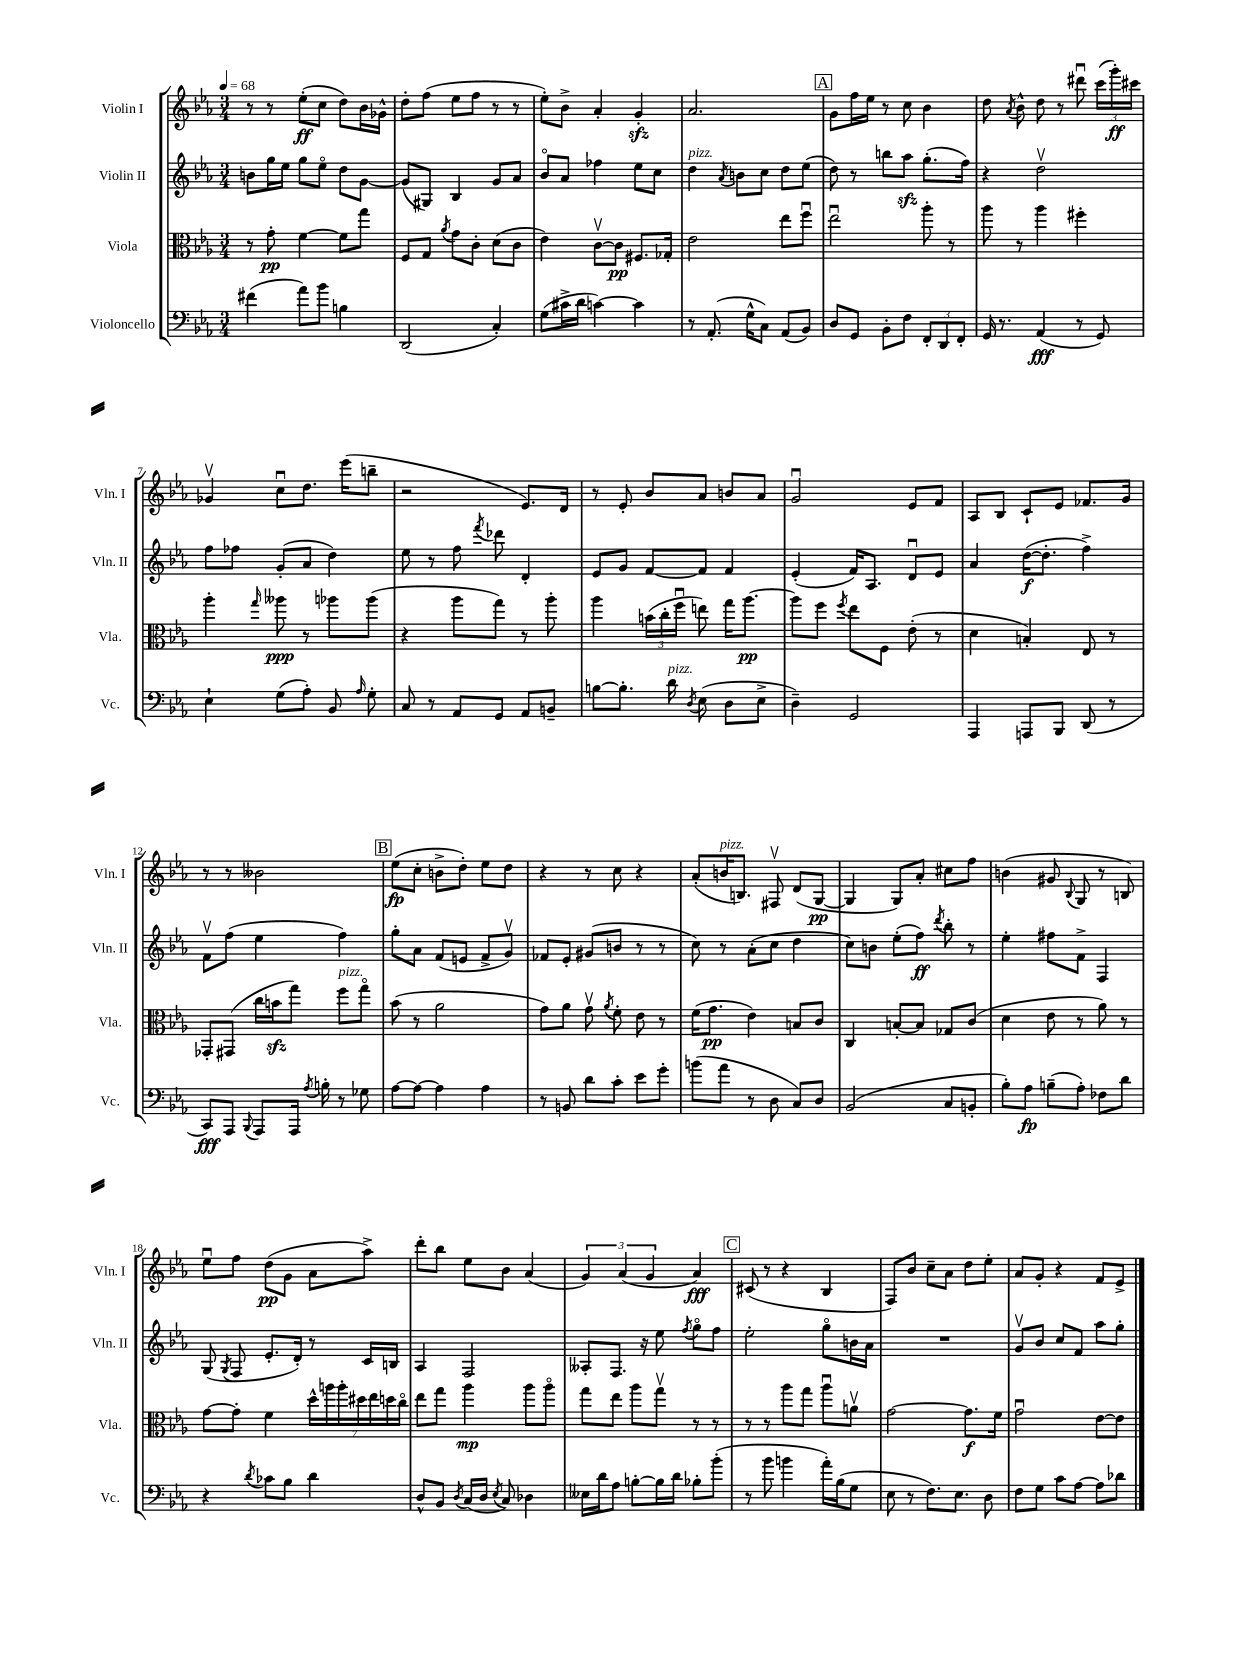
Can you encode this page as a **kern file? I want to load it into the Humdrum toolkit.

**kern	**dynam	**kern	**dynam	**kern	**dynam	**kern	**dynam
*part4	*part4	*part3	*part3	*part2	*part2	*part1	*part1
*staff4	*staff4	*staff3	*staff3	*staff2	*staff2	*staff1	*staff1
*I"Violoncello	*	*I"Viola	*	*I"Violin II	*	*I"Violin I	*
*I'Vc.	*	*I'Vla.	*	*I'Vln. II	*	*I'Vln. I	*
*clefF4	*	*clefC3	*	*clefG2	*	*clefG2	*
*k[b-e-a-]	*	*k[b-e-a-]	*	*k[b-e-a-]	*	*k[b-e-a-]	*
*M3/4	*	*M3/4	*	*M3/4	*	*M3/4	*
*MM68	*	*MM68	*	*MM68	*	*MM68	*
=1	=1	=1	=1	=1	=1	=1	=1
(4f#X\	.	8r	.	8bn\L	.	8r	.
.	.	8g'\	pp	16gg\L	.	8r	.
.	.	.	.	16ee-\JJ	.	.	.
8a-\L)	.	[4f\	.	8gg\L	.	(8ee-'\L	ff
8b-\J	.	.	.	8ee-\J	.	8cc\J	.
4Bn\	.	8f\L]	.	8dd\L	.	8dd\L)	.
.	.	8gg\J	.	[8g\J	.	16b-\L	.
.	.	.	.	.	.	16g-X^^\JJ	.
=2	=2	=2	=2	=2	=2	=2	=2
(2DD/	.	8F/L	.	(8g/L]	.	8dd'\L	.
.	.	8G/J	.	8G#X/J)	.	(8ff\J	.
.	.	8qa-/	.	.	.	.	.
.	.	8g\L	.	4B-/	.	8ee-\L	.
.	.	8c'\J	.	.	.	8ff\J	.
4C'/)	.	(8d\L	.	8g/L	.	8r	.
.	.	8c\J	.	8a-/J	.	8r	.
=3	=3	=3	=3	=3	=3	=3	=3
(8G\L	.	4e-\)	.	8b-/L	.	8ee-'\L)	.
16c#X^\L	.	.	.	8a-/J	.	8b-^\J	.
16d\JJ	.	.	.	.	.	.	.
[4cn\)	.	[8cv\L	.	4ff-X\	.	4a-'/	.
.	.	8c\J]	pp	.	.	.	.
4c\]	.	8.F#X/L	.	8ee-\L	.	4gzz'/	.
.	.	.	.	8cc\J	.	.	.
.	.	16G-X'/Jk	.	.	.	.	.
=4	=4	=4	=4	=4	=4	=4	=4
!	!	!	!	!LO:TX:a:i:t=pizz.	!	!	!
8r	.	2e-\	.	4dd\	.	2.a-/	.
(8.AA-'/	.	.	.	.	.	.	.
.	.	.	.	8qa-/	.	.	.
.	.	.	.	8bn\L	.	.	.
16G^^\KL	.	.	.	.	.	.	.
8C\J)	.	.	.	8cc\J	.	.	.
(8AA-/L	.	8ee-\L	.	8dd\L	.	.	.
8BB-/J)	.	8ffu\J	.	(8ee-\J	.	.	.
!!LO:REH:place=s1:t=A
=5	=5	=5	=5	=5	=5	=5	=5
8D/L	.	2ee-u\	.	8dd\)	.	8g\L	.
8GG/J	.	.	.	8r	.	16ff\L	.
.	.	.	.	.	.	16ee-\JJ	.
8BB-'\L	.	.	.	8bbn\L	.	8r	.
8F\J	.	.	.	8aa-zz\J	.	8cc\	.
12FF'/L	.	8aa-'\	.	(8.gg'\L	.	4b-\	.
12DD/	.	.	.	.	.	.	.
.	.	8r	.	.	.	.	.
12FF'/J	.	.	.	.	.	.	.
.	.	.	.	16ff\Jk)	.	.	.
=6	=6	=6	=6	=6	=6	=6	=6
16GG/	.	8aa-\	.	4r	.	8dd\	.
8.r	.	.	.	.	.	.	.
.	.	.	.	.	.	8qa-/	.
.	.	8r	.	.	.	8b-^^\	.
(4AA-/	fff	4aa-\	.	2ddv\	.	8dd\	.
.	.	.	.	.	.	8r	.
8r	.	4ff#X'\	.	.	.	8ddd#Xu\	.
8GG/)	.	.	.	.	.	(24ccc\LL	.
.	.	.	.	.	.	24ggg'\)	ff
.	.	.	.	.	.	24ccc#X\JJ	.
!!LO:LB:g=z
=7	=7	=7	=7	=7	=7	=7	=7
4E-`\	.	4aa-'\	.	8ff\L	.	4g-Xv/	.
.	.	.	.	8ff-X\J	.	.	.
.	.	16qqgg/	.	.	.	.	.
(8G\L	.	8aa--X\	ppp	(8g'/L	.	8ccu\L	.
8A-'\J)	.	8r	.	8a-/J	.	8.dd\J	.
8BB-/	.	8aa-X\L	.	4dd\)	.	.	.
.	.	.	.	.	.	(16eee-\KL	.
16qqA-/	.	.	.	.	.	.	.
8G'\	.	(8aa-\J	.	.	.	8bbn~\J	.
=8	=8	=8	=8	=8	=8	=8	=8
8C/	.	4r	.	8ee-\	.	2r	.
8r	.	.	.	8r	.	.	.
8AA-/L	.	8aa-\L	.	8ff\	.	.	.
.	.	.	.	8qfff/	.	.	.
8GG/J	.	8gg\J)	.	8ddd-X\	.	.	.
8AA-/L	.	8r	.	4d'/	.	8.e-/L)	.
8BBn~/J	.	8aa-'\	.	.	.	.	.
.	.	.	.	.	.	16d/Jk	.
=9	=9	=9	=9	=9	=9	=9	=9
[8Bn\L	.	4aa-\	.	8e-/L	.	8r	.
8.B'\J]	.	.	.	8g/J	.	8e-'/	.
.	.	(24bn\LL	.	[8f/L	.	8b-/L	.
.	.	24cc'\	.	.	.	.	.
!LO:TX:a:i:t=pizz.	!	!	!	!	!	!	!
16d\	.	.	.	.	.	.	.
.	.	24ffu\JJ	.	.	.	.	.
8qD/	.	.	.	.	.	.	.
(8E-\	.	8een\)	.	8f/J]	.	8a-/J	.
8D\L	.	16gg\KL	.	4f/	.	8bn/L	.
.	.	[8.aa-\J	pp	.	.	.	.
8E-^\J	.	.	.	.	.	8a-/J	.
=10	=10	=10	=10	=10	=10	=10	=10
4D~\)	.	8aa-\L]	.	(4e-'/	.	2gu/	.
.	.	8ff\J	.	.	.	.	.
.	.	8qff/	.	.	.	.	.
2GG/	.	8ee-\L	.	16f/KL)	.	.	.
.	.	.	.	8.A-/J	.	.	.
.	.	8F\J	.	.	.	.	.
.	.	(8e-'\	.	8du/L	.	8e-/L	.
.	.	8r	.	8e-/J	.	8f/J	.
=11	=11	=11	=11	=11	=11	=11	=11
4AAA-/	.	4d\	.	4a-/	.	8A-/L	.
.	.	.	.	.	.	8B-/J	.
8AAAn/L	.	4Bn'/)	.	([16dd\KL	f	8c`/L	.
.	.	.	.	8.dd'\J]	.	.	.
8BBB-/J	.	.	.	.	.	8e-/J	.
(8DD/	.	8E-/	.	4ff^\)	.	8.f-X/L	.
8r	.	8r	.	.	.	.	.
.	.	.	.	.	.	16g/Jk	.
!!LO:LB:g=z
=12	=12	=12	=12	=12	=12	=12	=12
8CC/L)	fff	8GG-X'/L	.	8fv\L	.	8r	.
8AAA-/J	.	(8GG#X/J	.	(8ff\J	.	8r	.
8qqBBB-/	.	.	.	.	.	.	.
8AAA-/L	.	16cc\LL	.	4ee-\	.	2b--X\	.
.	.	16bnzz\J	.	.	.	.	.
16AAA-/Jk	.	8gg\J)	.	.	.	.	.
8qA-/	.	.	.	.	.	.	.
16Bn'\	.	.	.	.	.	.	.
!	!	!LO:TX:a:i:t=pizz.	!	!	!	!	!
8r	.	8ff\L	.	4ff\)	.	.	.
8G-X\	.	8gg\J	.	.	.	.	.
!!LO:REH:place=s1:t=B
=13	=13	=13	=13	=13	=13	=13	=13
[8A-\L	.	(8b-\	.	8gg'\L	.	(8ee-\L	fp
8A-\J_	.	8r	.	8a-\J	.	8cc'\J	.
4A-\]	.	2a-\	.	(8f/L	.	8bn^\L	.
.	.	.	.	8en/J	.	8dd'\J)	.
4A-\	.	.	.	8f^/L	.	8ee-\L	.
.	.	.	.	8gv/J)	.	8dd\J	.
=14	=14	=14	=14	=14	=14	=14	=14
8r	.	8g\L)	.	8f-X/L	.	4r	.
8BBn/	.	8a-\J	.	8e-'/J	.	.	.
8d\L	.	8gv\	.	(8g#X/L	.	8r	.
.	.	8qa-/	.	.	.	.	.
8c'\J	.	8f'\	.	8bn/J	.	8cc\	.
8e-\L	.	8e-\	.	8r	.	4r	.
8g'\J	.	8r	.	8r	.	.	.
=15	=15	=15	=15	=15	=15	=15	=15
(8bn\L	.	(16f\KL	.	8cc\)	.	(8a-'/L	.
.	.	8.g\J	pp	.	.	.	.
!	!	!	!	!	!	!LO:TX:a:i:t=pizz.	!
8a-\J	.	.	.	8r	.	16bn/K	.
.	.	.	.	.	.	8.Bn/J)	.
8r	.	4e-\)	.	(8a-'\L	.	.	.
8D\	.	.	.	8cc\J	.	8F#Xv/	.
8C/L)	.	8Bn/L	.	4dd\	.	(8d/L	.
8D/J	.	8c/J	.	.	.	[8G/J	pp
=16	=16	=16	=16	=16	=16	=16	=16
(2BB-/	.	4C/	.	8cc\L)	.	4G/]	.
.	.	.	.	8bn\J	.	.	.
.	.	[8Bn'/L	.	(8ee-'\L	.	8G/L)	.
.	.	8B/J]	.	8ff\J)	ff	8a-'/J	.
.	.	.	.	8qddd/	.	.	.
8C/L	.	8G-X/L	.	8bb-'\	.	8cc#X\L	.
8BBn'/J	.	(8c/J	.	8r	.	8ff\J	.
=17	=17	=17	=17	=17	=17	=17	=17
8B-'\L)	.	4d\	.	4ee-'\	.	(4bn\	.
8A-\J	fp	.	.	.	.	.	.
(8Bn~\L	.	8e-\	.	8ff#X\L	.	8g#X/	.
.	.	.	.	.	.	8qqB-/	.
8A-'\J)	.	8r	.	8f^\J	.	8G/	.
8F-X\L	.	8a-\)	.	4F/	.	8r	.
8d\J	.	8r	.	.	.	8Bn/)	.
!!LO:LB:g=z
=18	=18	=18	=18	=18	=18	=18	=18
4r	.	[8g\L	.	(8G/	.	8ee-u\L	.
.	.	.	.	8qG/	.	.	.
.	.	8g'\J]	.	8F/	.	8ff\J	.
8qd/	.	.	.	.	.	.	.
8c-X\L	.	4f\	.	8.e-'/L	.	(8dd\L	pp
8B-\J	.	.	.	.	.	8g\J	.
.	.	.	.	16d'/Jk)	.	.	.
4d\	.	28dd^^\LL	.	8r	.	8a-\L	.
.	.	28aan\	.	.	.	.	.
.	.	28aa'\	.	.	.	.	.
.	.	28dd#X\	.	.	.	.	.
.	.	.	.	16c/LL	.	8aa-^\J)	.
.	.	28ee-\	.	.	.	.	.
.	.	28ddn\	.	.	.	.	.
.	.	.	.	16Bn/JJ	.	.	.
.	.	28cc\JJ	.	.	.	.	.
=19	=19	=19	=19	=19	=19	=19	=19
8D^^/L	.	8ee-\L	.	4A-/	.	8ddd'\L	.
8BB-/J	.	8gg\J	.	.	.	8bb-\J	.
8qD/	.	.	.	.	.	.	.
(16C/LL	.	4aa-\	mp	2F/	.	8ee-\L	.
16D/JJ	.	.	.	.	.	.	.
8qE-/	.	.	.	.	.	.	.
8C/)	.	.	.	.	.	8b-\J	.
4D-X\	.	8aa-\L	.	.	.	(4a-/	.
.	.	8aa-\J	.	.	.	.	.
=20	=20	=20	=20	=20	=20	=20	=20
16E--X\LL	.	8gg\L	.	8A--X'/L	.	6g/)	.
16d\J	.	.	.	.	.	.	.
8A-\J	.	8ee-\J	.	8.F/J	.	.	.
.	.	.	.	.	.	(6a-/	.
[8Bn'\L	.	8aa-\L	.	.	.	.	.
.	.	.	.	16r	.	.	.
.	.	.	.	.	.	6g/	.
16B\L]	.	8ggv\J	.	8ee-\	.	.	.
16d\JJ	.	.	.	.	.	.	.
.	.	.	.	8qff/	.	.	.
8B-X'\L	.	8r	.	8gg\L	.	4a-/)	fff
(8b-'\J	.	8r	.	8ff\J	.	.	.
!!LO:REH:place=s1:t=C
=21	=21	=21	=21	=21	=21	=21	=21
8r	.	8r	.	2ee-'\	.	(8c#X/	.
8b-\	.	8r	.	.	.	8r	.
4bn\	.	8aa-\L	.	.	.	4r	.
.	.	8gg\J	.	.	.	.	.
16a-'\LL)	.	8aa-u\L	.	8gg\L	.	4B-/	.
(16B-\J	.	.	.	.	.	.	.
8G\J	.	8anv\J	.	16bn\L	.	.	.
.	.	.	.	16a-\JJ	.	.	.
=22	=22	=22	=22	=22	=22	=22	=22
8E-\	.	[2g\	.	2.r	.	8F/L)	.
8r	.	.	.	.	.	8b-/J	.
8.F\L)	.	.	.	.	.	8cc~\L	.
.	.	.	.	.	.	8a-\J	.
8.E-\J	.	.	.	.	.	.	.
.	.	8.g\L]	f	.	.	8dd\L	.
8D\	.	.	.	.	.	8ee-'\J	.
.	.	16f\Jk	.	.	.	.	.
=23	=23	=23	=23	=23	=23	=23	=23
8F\L	.	2gu\	.	8gv/L	.	8a-/L	.
8G\J	.	.	.	8b-/J	.	8g'/J	.
8c\L	.	.	.	8cc/L	.	4r	.
[8A-\J	.	.	.	8f/J	.	.	.
8A-\L]	.	[8e-\L	.	8aa-\L	.	8f/L	.
8d-X\J	.	8e-\J]	.	8gg'\J	.	8e-^/J	.
==	==	==	==	==	==	==	==
*-	*-	*-	*-	*-	*-	*-	*-
